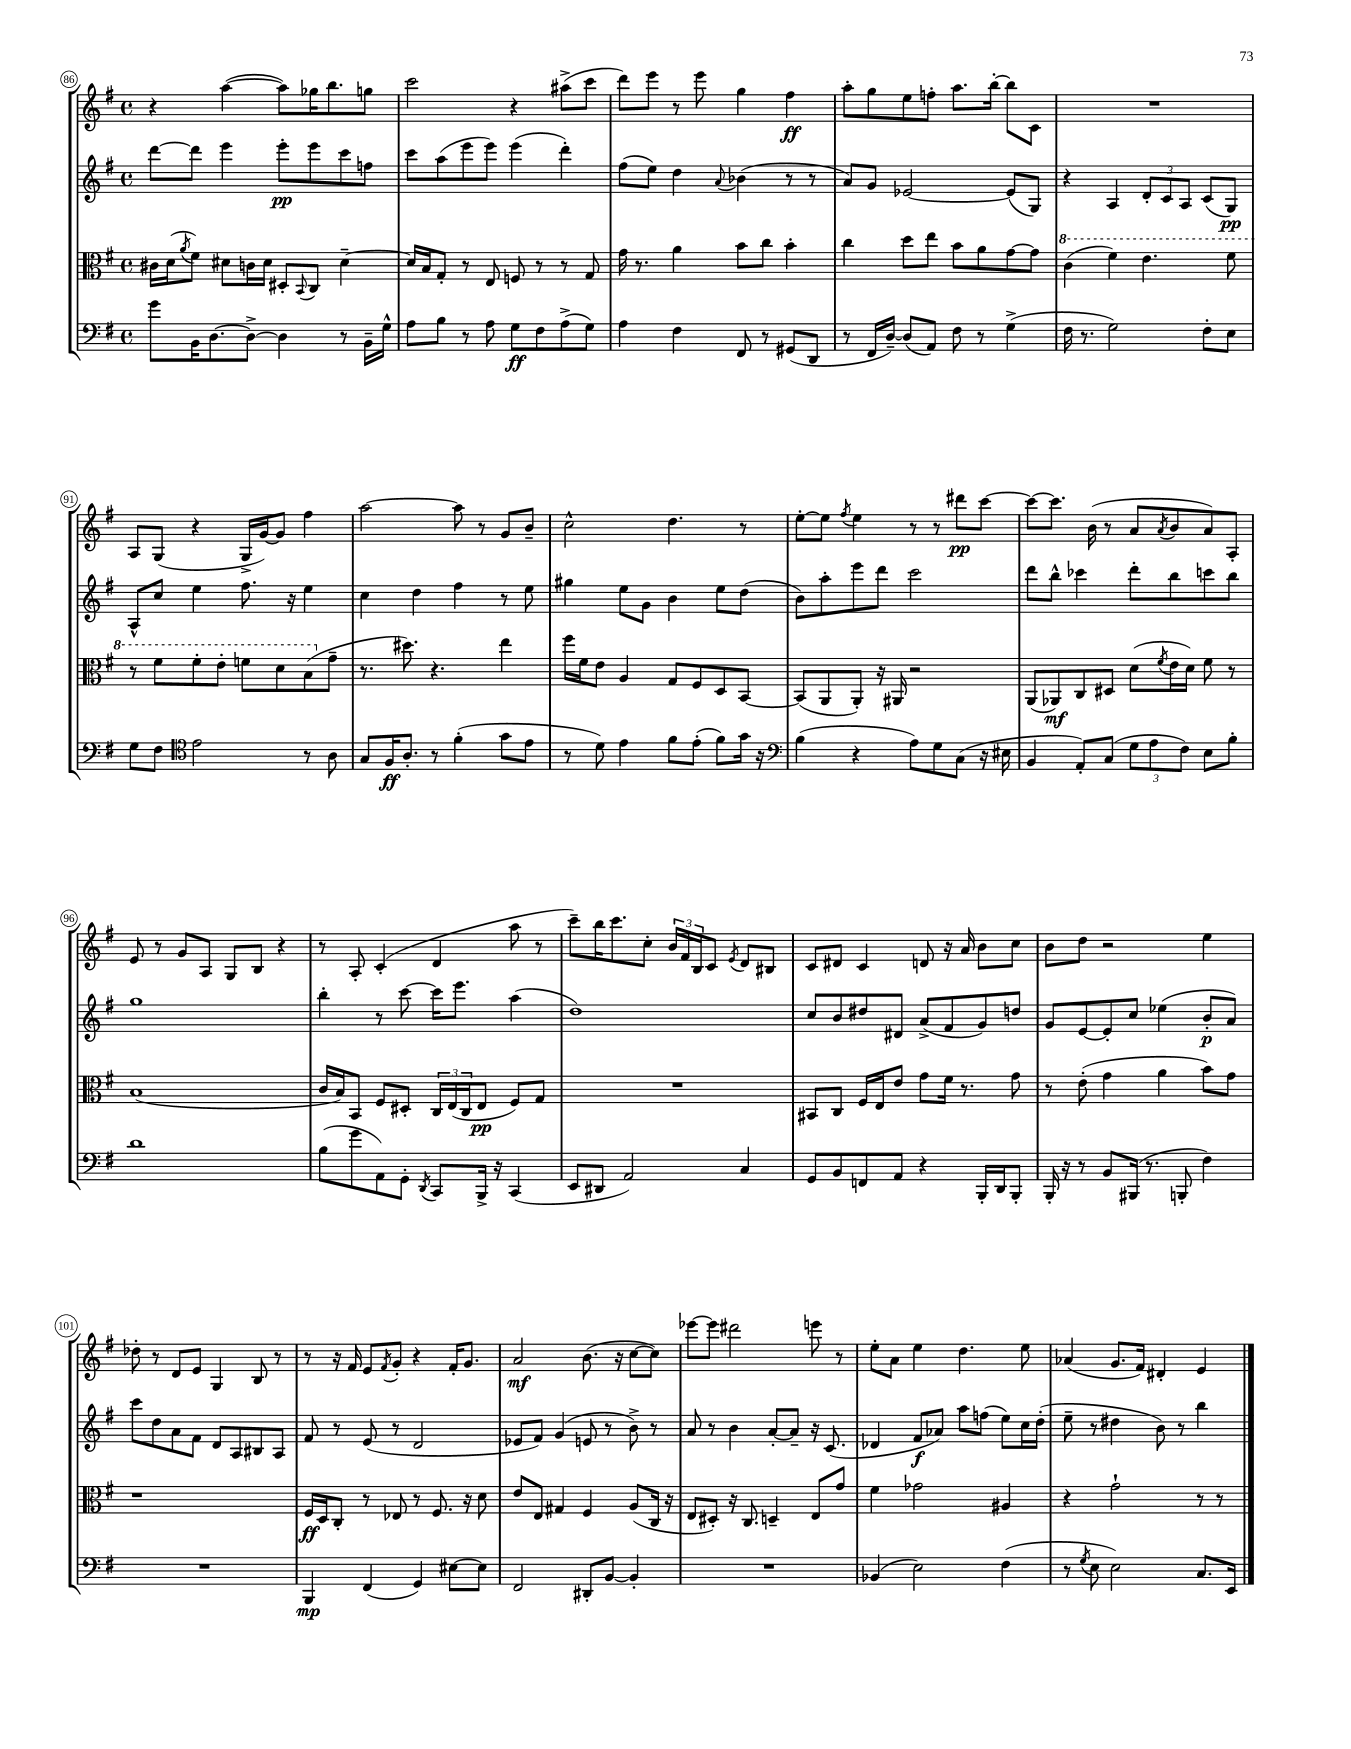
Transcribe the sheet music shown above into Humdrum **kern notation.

**kern	**kern	**kern	**kern
*staff4	*staff3	*staff2	*staff1
*clefF4	*clefC3	*clefG2	*clefG2
*k[f#]	*k[f#]	*k[f#]	*k[f#]
*M4/4	*M4/4	*M4/4	*M4/4
*met(c)	*met(c)	*met(c)	*met(c)
8g	16c#	[8ddd	4r
.	(16d	.	.
.	8qa	.	.
16BB	8f#)	8ddd]	.
[8.D	.	.	.
.	8d#	4eee	([4aa
8D^_	16c	.	.
.	16d#	.	.
4D]	8D#'	8eee'	8aa])
.	8qqBB	.	.
.	8C	8eee	16gg-
.	.	.	8.bb
8r	[4d#~	8ccc	.
16BB~	.	8ff	8gg
16G^^	.	.	.
=	=	=	=
8A	16d#]	8ccc	2ccc
.	16B	.	.
8B	8G'	(8aa	.
8r	8r	8eee	.
8A	8E	8eee)	.
8G	8F	(4eee	4r
8F#	8r	.	.
(8A^	8r	4ddd')	(8aa#^
8G)	8G	.	8ccc
=	=	=	=
4A	16g	(8ff#	8ddd)
.	8.r	.	.
.	.	8ee)	8eee
4F#	4a	4dd	8r
.	.	.	8eee
.	.	8qqa	.
8FF#	8b	(4b-	4gg
8r	8cc	.	.
(8GG#	4b'	8r	4ff#
8DD	.	8r	.
=	=	=	=
8r	4cc	8a)	8aa'
16FF#	.	8g	8gg
[16D~)	.	.	.
(8D]	8dd	[2e-	8ee
8AA)	8ee	.	8ff'
8F#	8b	.	8.aa
8r	8a	.	.
.	.	.	[16bb'
(4G^	[8g	(8e-]	8bb]
.	8g]	8G)	8c
=	=	=	=
16F#	(4cc	4r	1r
8.r	.	.	.
2G)	4ff#)	4A	.
.	4.ee	12d'	.
.	.	12c	.
.	.	12A	.
8F#'	.	(8c	.
8E	8ff#	8G)	.
=	=	=	=
8G	8r	8A^^	8A
8F#	8ff#	8cc	(8G
*clefC4	*	*	*
2e	8ff#'	4ee	4r
.	8ee'	.	.
.	8ff	8.ff#	16G^
.	.	.	[16g)
.	8dd	.	8g]
.	.	16r	.
8r	(8b	4ee	4ff#
8A	8g~	.	.
=	=	=	=
8G	8.r	4cc	[2aa
16F#	.	.	.
8.A'	8.dd#)	.	.
.	.	4dd	.
8r	4.r	.	.
(4f#'	.	4ff#	8aa]
.	.	.	8r
8g	4ee	8r	8g
8e	.	8ee	8b~
=	=	=	=
8r	16ff#	4gg#	2cc^^
.	16f#	.	.
8d)	8e	.	.
4e	4A	8ee	.
.	.	8g	.
8f#	8G	4b	4.dd
(8e'	8F#	.	.
8f#)	8D	8ee	.
16g	[8BB	(8dd	8r
16r	.	.	.
=	=	=	=
*clefF4	*	*	*
(4B	(8BB]	8b)	[8ee'
.	8AA	8aa'	8ee]
.	.	.	8qff#
4r	8AA')	8eee	4ee
.	16r	8ddd	.
.	16AA#	.	.
8A)	2r	2ccc	8r
8G	.	.	8r
(8C	.	.	8ddd#
16r	.	.	[8ccc
16E#	.	.	.
=	=	=	=
4BB	(8AA	8ddd	8ccc_
.	8AA-)	8bb^^	8.ccc]
8AA')	8C	4ccc-	.
.	.	.	(16b
(8C	8D#	.	8r
12G	(8d	8ddd'	8a
12A	.	.	.
.	8qf#	.	8qa
.	16e	8bb	8b
12F#)	.	.	.
.	16d)	.	.
8E	8f#	8ccc	8a)
8B'	8r	8bb	8A'
=	=	=	=
1d	(1B	1gg	8e
.	.	.	8r
.	.	.	8g
.	.	.	8A
.	.	.	8G
.	.	.	8B
.	.	.	4r
=	=	=	=
(8B	16c	4bb'	8r
.	16B)	.	.
8g	8BB	.	8A'
8AA)	8F#	8r	(4c'
8GG'	8D#'	[8ccc	.
8qDD	.	.	.
8CC	24C	16ccc]	4d
.	(24E	.	.
.	.	8.eee	.
.	24C	.	.
16BBB^	8E	.	.
16r	.	.	.
(4CC	8F#)	(4aa	8aa
.	8G	.	8r
=	=	=	=
8EE	1r	1dd)	8ccc~)
8DD#	.	.	16bb
.	.	.	8.ccc
2AA)	.	.	.
.	.	.	8cc'
.	.	.	24b
.	.	.	24f#
.	.	.	24B
.	.	.	8c
.	.	.	8qe
4C	.	.	8d
.	.	.	8B#
=	=	=	=
8GG	8BB#	8cc	8c
8BB	8C	8b	8d#
8FF	16F#	8dd#	4c
.	16E	.	.
8AA	8e	8d#	.
4r	8g	(8a^	8d
.	16f#	8f#	16r
.	8.r	.	16a
16BBB'	.	8g)	8b
16DD	.	.	.
8BBB'	8g	8dd	8cc
=	=	=	=
16BBB'	8r	8g	8b
16r	.	.	.
8r	(8e'	[8e	8dd
8BB	4g	8e']	2r
(16BBB#	.	8cc	.
8.r	.	.	.
.	4a	(4ee-	.
8BBB'	.	.	.
4F#)	8b)	8b'	4ee
.	8g	8a)	.
=	=	=	=
1r	1r	8ccc	8dd-'
.	.	8dd	8r
.	.	8a	8d
.	.	8f#	8e
.	.	8d	4G
.	.	8A	.
.	.	8B#	8B
.	.	8A	8r
=	=	=	=
4BBB	16F#	8f#	8r
.	16D	.	.
.	8C'	8r	16r
.	.	.	16f#
(4FF#	8r	(8e	8e
.	.	.	8qf#
.	8E-	8r	8g'
4GG)	8r	2d	4r
.	8.F#	.	.
[8E#	.	.	16f#'
.	16r	.	8.g
8E#]	8d	.	.
=	=	=	=
2FF#	8e	8e-	2a
.	8E	8f#)	.
.	4G#	(4g	.
8DD#'	4F#	8e	(8.b
[8BB	.	8r	.
.	.	.	16r
4BB']	(8A	8b^)	[8cc
.	16C	8r	8cc])
.	16r	.	.
=	=	=	=
1r	8E	8a	[8eee-
.	8D#')	8r	8eee-]
.	16r	4b	2ddd#
.	8.C	.	.
.	4D~	[8a'	.
.	.	8a~]	.
.	8E	16r	8eee
.	.	(8.c	.
.	8g	.	8r
=	=	=	=
(4BB-	4f#	4d-	8ee'
.	.	.	8a
2E)	2g-	8f#	4ee
.	.	8a-)	.
.	.	8aa	4.dd
.	.	(8ff	.
(4F#	4A#	8ee)	.
.	.	16cc	8ee
.	.	(16dd'	.
=	=	=	=
8r	4r	8ee~	(4a-
8qG	.	.	.
8E	.	8r	.
2E)	2g`	4dd#	8.g
.	.	.	16f#)
.	.	8b)	4d#'
.	.	8r	.
8.C	8r	4bb	4e
.	8r	.	.
16EE	.	.	.
==	==	==	==
*-	*-	*-	*-
